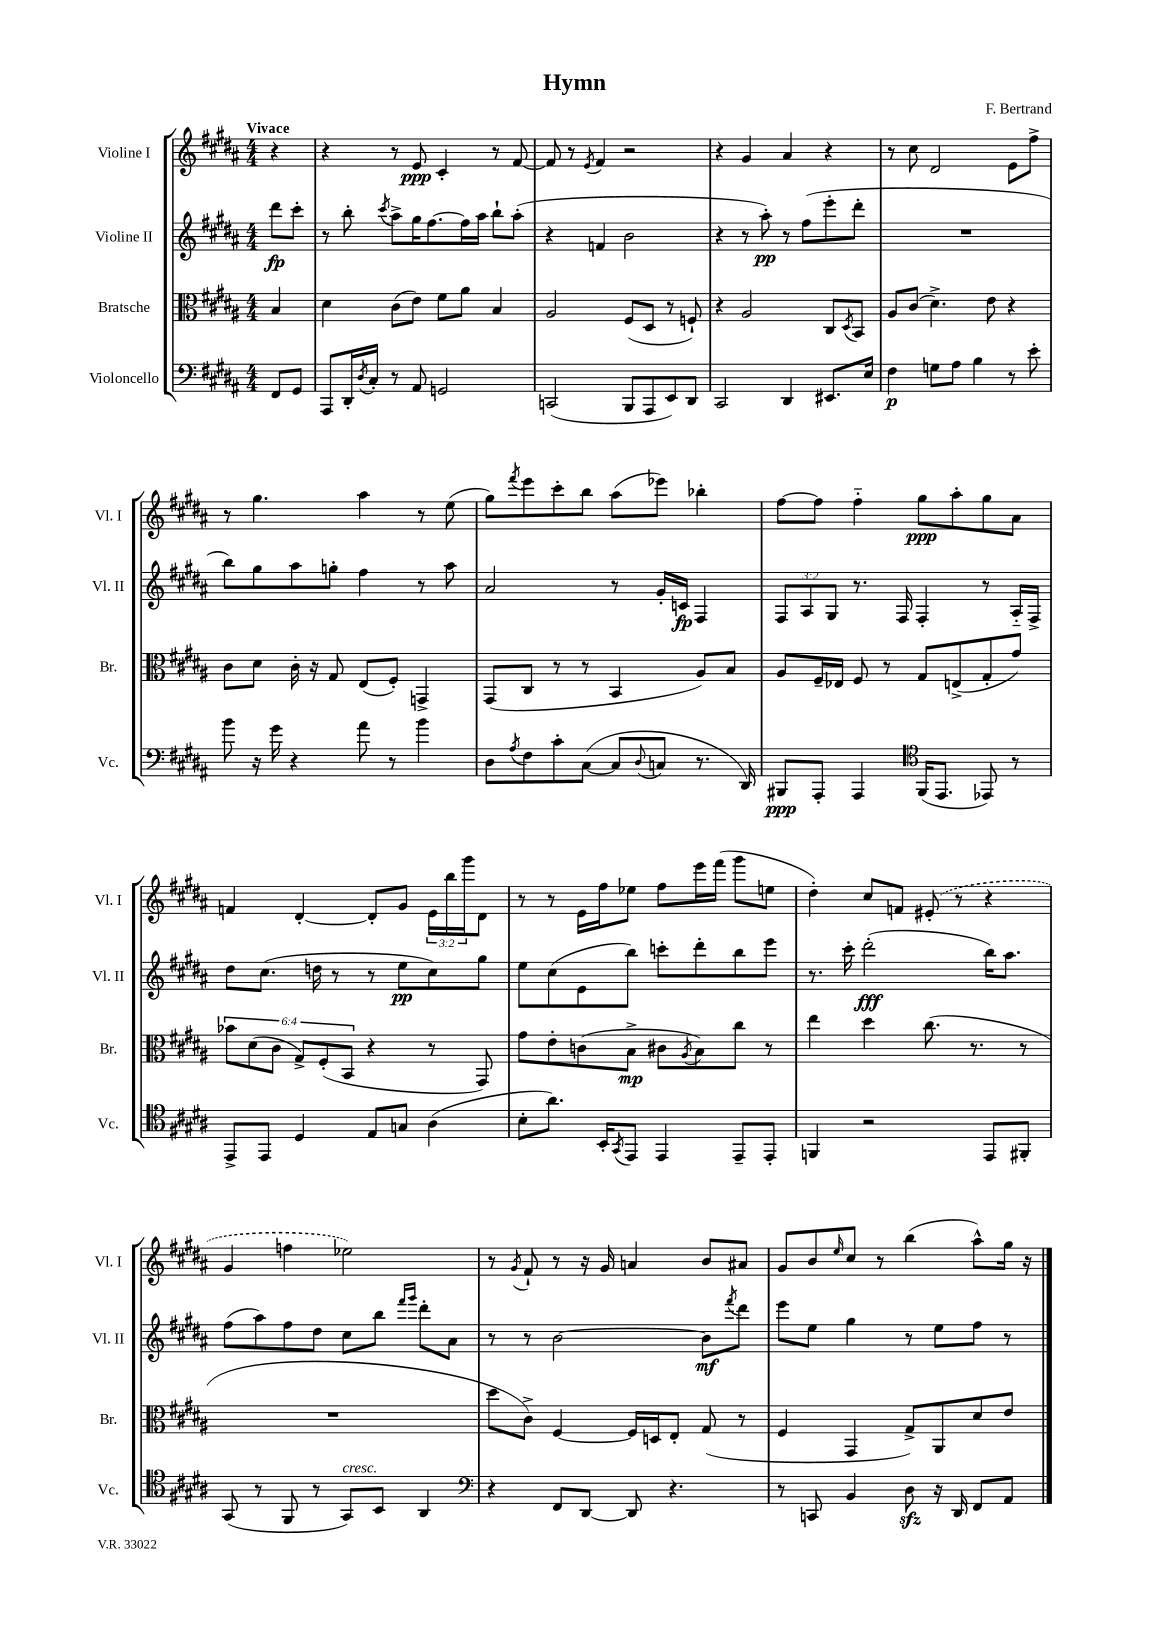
\header { title = "Hymn" composer = "F. Bertrand" }
<<
\new StaffGroup <<
\new Staff = "s0" \with { instrumentName = "Violine I" shortInstrumentName = "Vl. I" } {
    \clef treble \key b \major \numericTimeSignature \time 4/4 \override Staff.TupletNumber.text = #tuplet-number::calc-fraction-text \partial 4 \tempo "Vivace"
    r4 |
    r4 r8 e'8\ppp cis'4-. r8 fis'8~ |
    fis'8 r8 \acciaccatura { e'8 } fis'4 r2 |
    r4 gis'4 ais'4 r4 |
    r8 cis''8 dis'2 e'8 fis''8-> |
    r8 gis''4. ais''4 r8 e''8( |
    gis''8) \acciaccatura { fis'''8 } e'''8 cis'''8-. b''8 ais''8( ees'''8) bes''4-. |
    fis''8~ fis''8 fis''4-_ gis''8\ppp ais''8-. gis''8 ais'8 |
    f'4 dis'4~-. dis'8-. gis'8 \tuplet 3/2 { e'16 b''16 gis'''16 } dis'8 |
    r8 r8 e'16 fis''16 ees''8 fis''8 e'''16 fis'''16( gis'''8 e''8 |
    dis''4-.) cis''8 f'8 \once \slurDashed eis'8-.( r8 r4 |
    gis'4 f''4 ees''2) |
    r8 \acciaccatura { gis'8 } fis'8-! r8 r16 gis'16 a'4 b'8 ais'8 |
    gis'8 b'8 \grace { e''16 } cis''8 r8 b''4( ais''8-^) gis''16 r16 \bar "|." |
}
\new Staff = "s1" \with { instrumentName = "Violine II" shortInstrumentName = "Vl. II" } {
    \clef treble \key b \major \numericTimeSignature \time 4/4 \override Staff.TupletNumber.text = #tuplet-number::calc-fraction-text \partial 4
    dis'''8\fp cis'''8-. |
    r8 b''8-. \acciaccatura { cis'''8 } ais''8-> gis''16 fis''8.~ fis''16 ais''16 b''8-! ais''8-.( |
    r4 f'4 b'2 |
    r4 r8 ais''8-.\pp) r8 fis''8( e'''8-. dis'''8-. |
    R1 |
    b''8) gis''8 ais''8 g''8-. fis''4 r8 ais''8 |
    ais'2 r8 gis'16-. c'16\fp fis4 |
    \tuplet 3/2 { fis8 ais8 gis8 } r8. fis16 fis4-. r8 ais16-_ fis16-> |
    dis''8 cis''8.( d''16 r8 r8 e''8\pp cis''8) gis''8 |
    e''8 cis''8( e'8 b''8) c'''8-. dis'''8-. b''8 e'''8 |
    r8. cis'''16-. dis'''2-.\fff( b''16) ais''8. |
    fis''8( ais''8) fis''8 dis''8 cis''8 b''8 \grace { fis'''16 gis'''16 } dis'''8-. ais'8 |
    r8 r8 b'2~ b'8\mf \acciaccatura { fis'''8 } dis'''8 |
    e'''8 e''8 gis''4 r8 e''8 fis''8 r8 \bar "|." |
}
\new Staff = "s2" \with { instrumentName = "Bratsche" shortInstrumentName = "Br." } {
    \clef alto \key b \major \numericTimeSignature \time 4/4 \override Staff.TupletNumber.text = #tuplet-number::calc-fraction-text \partial 4
    b4 |
    dis'4 cis'8( e'8) fis'8 ais'8 b4 |
    ais2 fis8( dis8 r8 f8-!) |
    r4 ais2 cis8 \acciaccatura { dis8 } b,8 |
    ais8 cis'8( dis'4.->) e'8 r4 |
    cis'8 dis'8 cis'16-. r16 gis8 e8( fis8-.) g,4-> |
    gis,8( cis8 r8 r8 b,4 ais8) b8 |
    ais8 fis16-- ees16 fis8 r8 gis8 e8->( gis8-. gis'8) |
    \tuplet 6/4 { bes'8 dis'8( cis'8 gis8->) fis8-.( b,8 } r4 r8 gis,8) |
    gis'8 e'8-. c'8( b8->\mp cis'8 \acciaccatura { ais8 } b8) cis''8 r8 |
    e''4 dis''4 cis''8.( r8. r8 |
    R1 |
    dis''8 cis'8->) fis4~ fis16 d16 e8-. gis8( r8 |
    fis4 gis,4 gis8->) ais,8 dis'8 e'8 \bar "|." |
}
\new Staff = "s3" \with { instrumentName = "Violoncello" shortInstrumentName = "Vc." } {
    \clef bass \key b \major \numericTimeSignature \time 4/4 \partial 4
    fis,8 gis,8 |
    ais,,8 dis,16-. \acciaccatura { dis8 } cis16-. r8 ais,8 g,2 |
    c,2( b,,8 ais,,8 e,8) dis,8 |
    cis,2 dis,4 eis,8. e16 |
    fis4\p g8 ais8 b4 r8 e'8-. |
    b'8 r16 gis'16 r4 ais'8 r8 b'4 |
    dis8 \acciaccatura { ais8 } fis8 cis'8-. cis8~( cis8 \appoggiatura { dis8 } c8 r8. dis,16) |
    bis,,8\ppp ais,,8-. ais,,4 \clef tenor fis,16( e,8. ees,8) r8 |
    e,8-> e,8 dis4 e8 g8 ais4( |
    b8-. ais'8.) b,16-. \acciaccatura { gis,8 } e,8 e,4 e,8-- e,8-. |
    f,4 r2 e,8 fis,8-. |
    gis,8( r8 fis,8 r8 gis,8^\markup { \italic "cresc." }) b,8 ais,4 |
    \clef bass r4 fis,8 dis,8~ dis,8 r4. |
    r8 c,8 b,4 dis8\sfz r16 dis,16 fis,8 ais,8 \bar "|." |
}
>>
>>
\layout { \context { \Score \remove "Bar_number_engraver" } }
